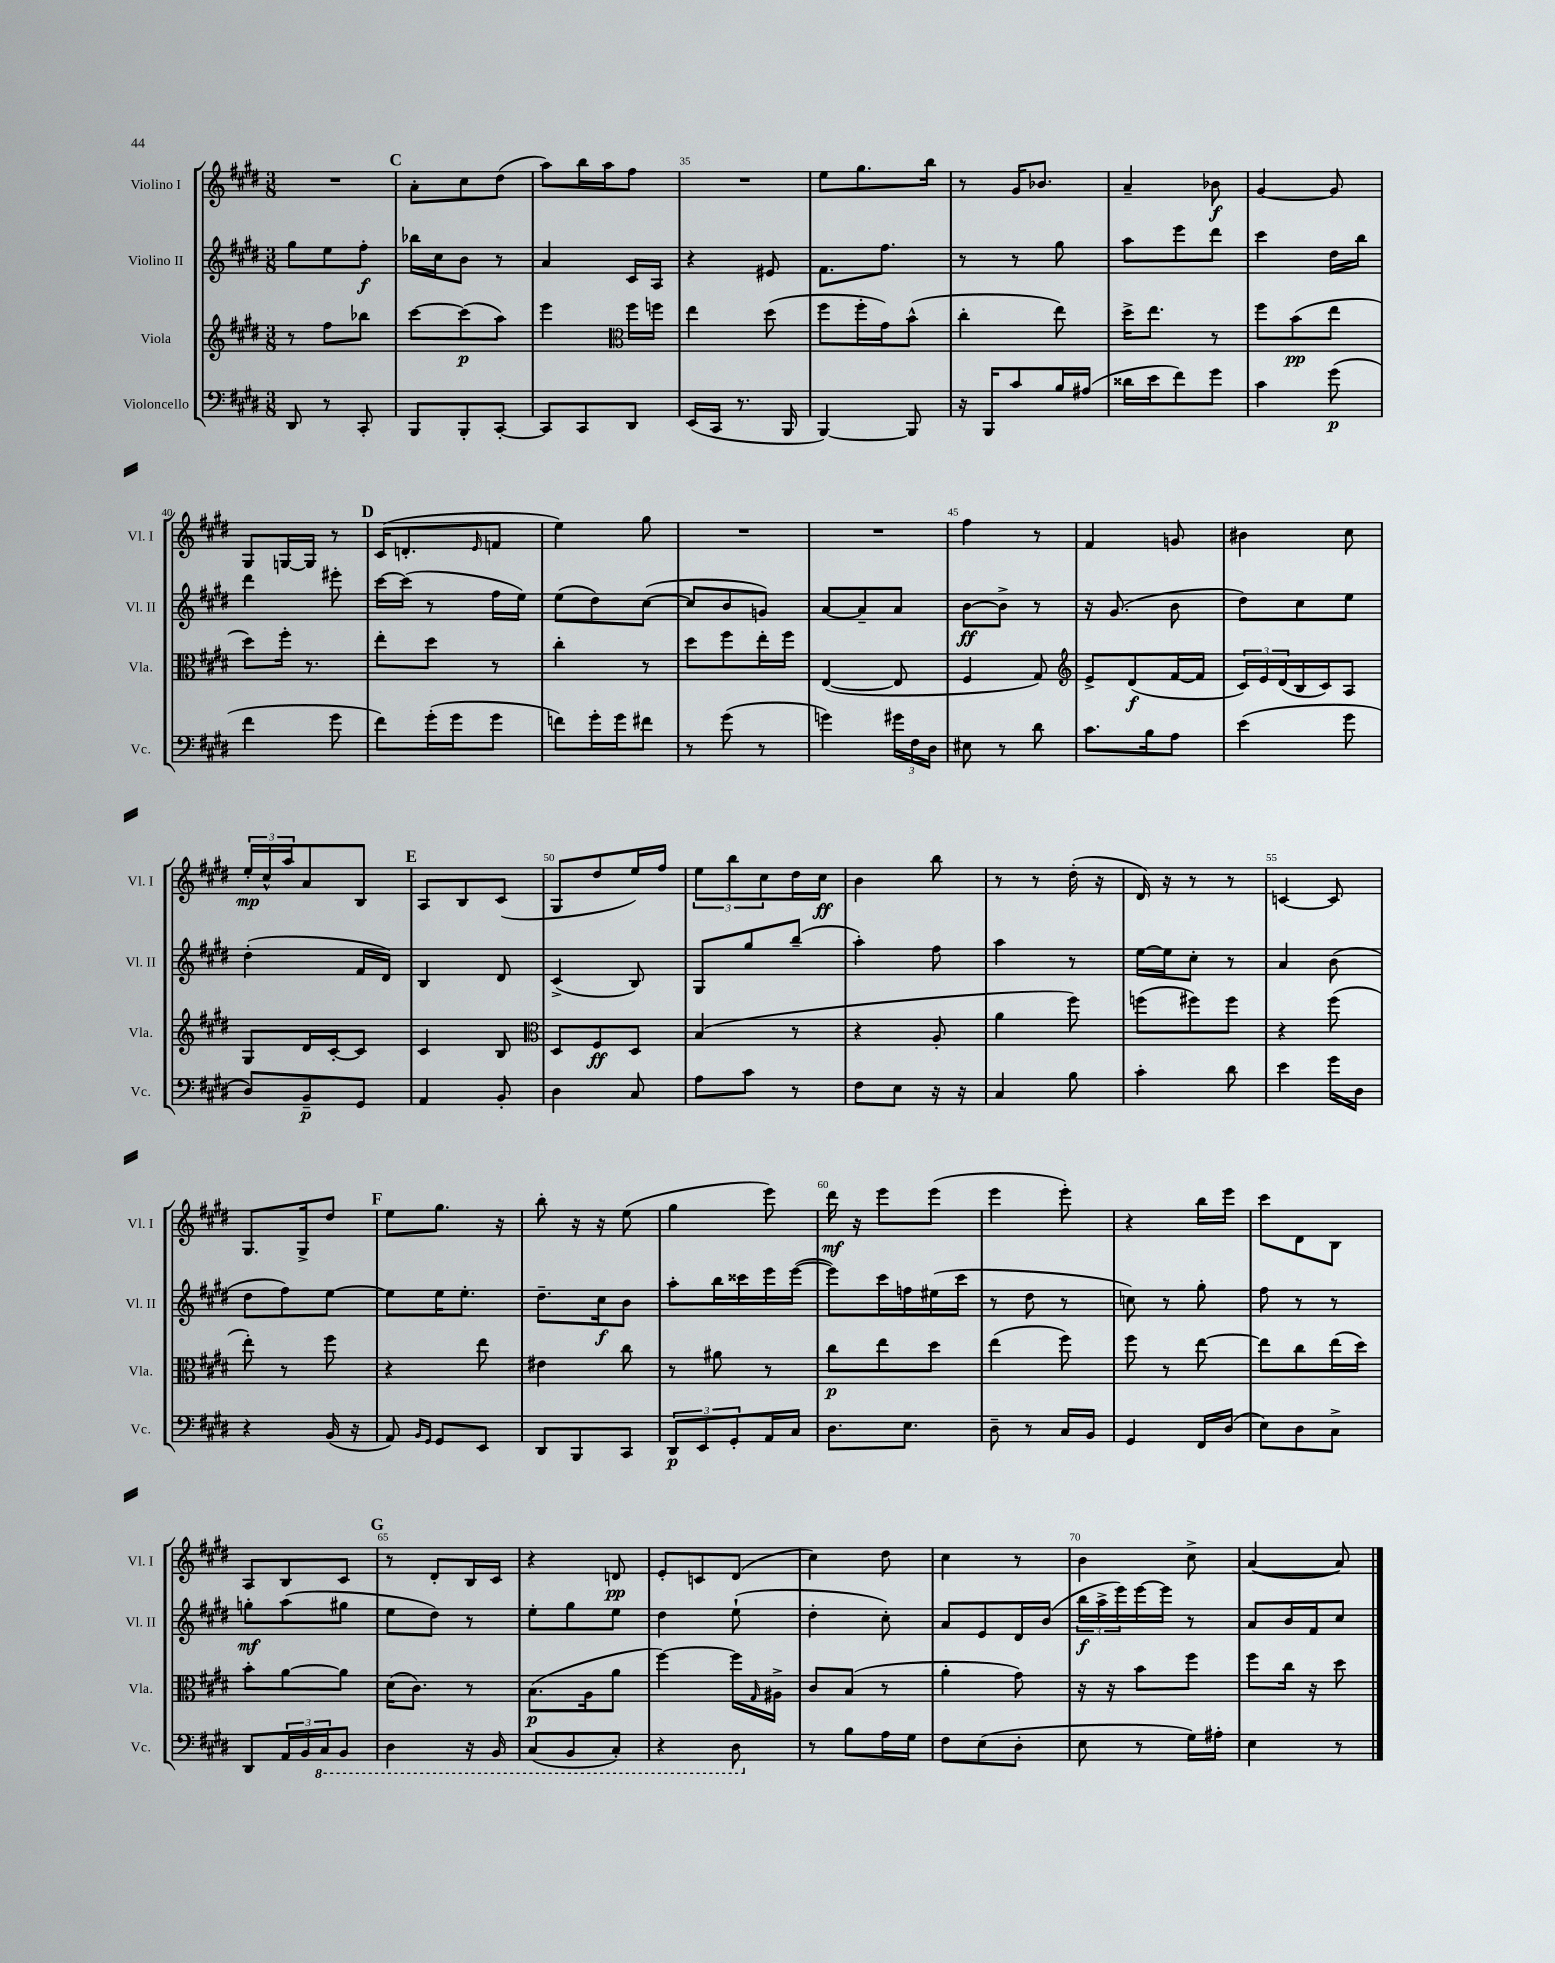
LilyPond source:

<<
\new StaffGroup <<
\new Staff = "s0" \with { instrumentName = "Violino I" shortInstrumentName = "Vl. I" } {
    \clef treble \key e \major \numericTimeSignature \time 3/8
    R4. |
    \mark \markup { \bold "C" } a'8-. cis''8 dis''8( |
    a''8) b''16 a''16 fis''8 |
    R4. |
    e''8 gis''8. b''16 |
    r8 gis'16 bes'8. |
    a'4-- bes'8\f |
    gis'4~ gis'8 |
    gis8 g16~ g16 r8 |
    \mark \markup { \bold "D" } cis'16( d'8.-. \grace { e'16 } f'8 |
    e''4) gis''8 |
    R4. |
    R4. |
    fis''4 r8 |
    fis'4 g'8 |
    bis'4 cis''8 |
    \tuplet 3/2 { e''16-.\mp cis''16-^ a''16 } a'8 b8 |
    \mark \markup { \bold "E" } a8 b8 cis'8( |
    gis8 dis''8 e''16) fis''16 |
    \tuplet 3/2 { e''8 b''8 cis''8 } dis''16 cis''16\ff |
    b'4 b''8 |
    r8 r8 dis''16-.( r16 |
    dis'16) r16 r8 r8 |
    c'4~ c'8 |
    gis8. gis16-> dis''8 |
    \mark \markup { \bold "F" } e''8 gis''8. r16 |
    b''8-. r16 r16 e''8( |
    gis''4 e'''8) |
    dis'''16\mf r16 e'''8 e'''8( |
    e'''4 e'''8-.) |
    r4 b''16 e'''16 |
    cis'''8 dis'8 b8 |
    a8 b8 cis'8 |
    \mark \markup { \bold "G" } r8 dis'8-. b16 cis'16 |
    r4 d'8\pp |
    e'8-. c'8 dis'8( |
    cis''4) dis''8 |
    cis''4 r8 |
    b'4 cis''8-> |
    a'4~( a'8) \bar "|." |
}
\new Staff = "s1" \with { instrumentName = "Violino II" shortInstrumentName = "Vl. II" } {
    \clef treble \key e \major \numericTimeSignature \time 3/8
    gis''8 e''8 fis''8-.\f |
    \mark \markup { \bold "C" } bes''16 cis''16 b'8 r8 |
    a'4 cis'16 a16 |
    r4 eis'8 |
    fis'8. fis''8. |
    r8 r8 gis''8 |
    a''8 e'''8 dis'''8 |
    cis'''4 dis''16 b''16 |
    dis'''4 eis'''8-. |
    \mark \markup { \bold "D" } cis'''16~ cis'''16( r8 fis''16 e''16) |
    e''8( dis''8) cis''8~( |
    cis''8 b'8 g'8) |
    a'8~ a'8-- a'8 |
    b'8~\ff b'8-> r8 |
    r16 gis'8.( b'8 |
    dis''8) cis''8 e''8 |
    dis''4-.( fis'16 dis'16) |
    \mark \markup { \bold "E" } b4 dis'8 |
    cis'4->( b8) |
    gis8 gis''8 b''8--( |
    a''4-.) fis''8 |
    a''4 r8 |
    e''16~ e''16 cis''8-. r8 |
    a'4 b'8( |
    dis''8 fis''8) e''8~ |
    \mark \markup { \bold "F" } e''8 e''16 e''8.-. |
    dis''8.-- cis''16\f b'8 |
    a''8-. b''16 cisis'''16 e'''16 e'''16~( |
    e'''8) cis'''16 f''16 eis''16( cis'''16 |
    r8 dis''8 r8 |
    c''8) r8 gis''8-. |
    fis''8 r8 r8 |
    g''8-.\mf a''8( gis''8 |
    \mark \markup { \bold "G" } e''8 dis''8) r8 |
    e''8-. gis''8 e''8 |
    dis''4 e''8-!( |
    dis''4-. cis''8-.) |
    a'8 e'8 dis'16 b'16( |
    \tuplet 3/2 { b''16\f a''16-> e'''16) } e'''16~ e'''16 r8 |
    a'8 b'16 fis'16 cis''8 \bar "|." |
}
\new Staff = "s2" \with { instrumentName = "Viola" shortInstrumentName = "Vla." } {
    \clef treble \key e \major \numericTimeSignature \time 3/8
    r8 fis''8 bes''8 |
    \mark \markup { \bold "C" } cis'''8~ cis'''8\p( a''8) |
    e'''4 \clef alto fis''16 f''16 |
    e''4 dis''8( |
    fis''8 fis''16-. gis'16) b'8-^( |
    cis''4-. e''8) |
    dis''16-> e''8. r8 |
    fis''8 b'8\pp( e''8 |
    dis''8) fis''16-. r8. |
    \mark \markup { \bold "D" } e''8-. dis''8 r8 |
    cis''4-. r8 |
    dis''8 fis''8 e''16-. fis''16 |
    e4~( e8 |
    fis4 gis8) |
    \clef treble e'8-> dis'8\f( fis'16~ fis'16 |
    \tuplet 3/2 { cis'16) e'16 dis'16( } b16 cis'16) a8 |
    gis8 dis'16 cis'16~-. cis'8 |
    \mark \markup { \bold "E" } cis'4 b8 |
    \clef alto dis8 fis8\ff dis8 |
    b4( r8 |
    r4 a8-. |
    a'4 fis''8) |
    f''8( fis''8) fis''8 |
    r4 fis''8( |
    e''8-.) r8 fis''8 |
    \mark \markup { \bold "F" } r4 e''8 |
    eis'4 cis''8 |
    r8 ais'8 r8 |
    cis''8\p e''8 dis''8 |
    e''4( fis''8) |
    fis''8 r8 e''8~ |
    e''8 cis''8 e''16( dis''16) |
    b'8-. a'8~ a'8 |
    \mark \markup { \bold "G" } dis'16( cis'8.) r8 |
    b8.\p( a16 a'8 |
    fis''4~) fis''16 \grace { gis16 } ais16-> |
    cis'8 b8( r8 |
    a'4-. gis'8) |
    r16 r16 b'8 fis''8 |
    fis''8 cis''16 r16 dis''8 \bar "|." |
}
\new Staff = "s3" \with { instrumentName = "Violoncello" shortInstrumentName = "Vc." } {
    \clef bass \key e \major \numericTimeSignature \time 3/8
    dis,8 r8 cis,8-. |
    \mark \markup { \bold "C" } b,,8 b,,8-. cis,8~-. |
    cis,8 cis,8 dis,8 |
    e,16( cis,16 r8. b,,16 |
    b,,4~) b,,8 |
    r16 b,,16 cis'8 b16 ais16( |
    disis'16 e'16 fis'8) gis'8 |
    cis'4 gis'8\p( |
    fis'4 gis'8 |
    \mark \markup { \bold "D" } fis'8) gis'16-.( gis'16 gis'8 |
    f'8) gis'16-. gis'16 fis'8 |
    r8 gis'8( r8 |
    g'4) \tuplet 3/2 { gis'16 fis16 dis16 } |
    eis8 r8 dis'8 |
    cis'8. b16 a8 |
    e'4( gis'8 |
    dis8) b,8--\p gis,8 |
    \mark \markup { \bold "E" } a,4 b,8-. |
    dis4 cis8 |
    a8 cis'8 r8 |
    fis8 e8 r16 r16 |
    cis4 b8 |
    cis'4-. dis'8 |
    e'4 gis'16 dis16 |
    r4 b,16( r16 |
    \mark \markup { \bold "F" } a,8) \grace { b,16 gis,16 } gis,8 e,8 |
    dis,8 b,,8 cis,8 |
    \tuplet 3/2 { dis,8\p e,8 gis,8-. } a,16 cis16 |
    dis8. e8. |
    dis8-- r8 cis16 b,16 |
    gis,4 fis,16 dis16( |
    e8) dis8 cis8-> |
    dis,8 \tuplet 3/2 { a,16 b,16 \ottava #-1 cis,16 } b,,8 |
    \mark \markup { \bold "G" } dis,4 r16 b,,16 |
    cis,8( b,,8 cis,8-.) |
    r4 dis,8 \ottava #0 |
    r8 b8 a16 gis16 |
    fis8 e8( dis8-. |
    e8 r8 gis16) ais16-. |
    e4 r8 \bar "|." |
}
>>
>>
\layout { \context { \Score currentBarNumber = #32 \override BarNumber.break-visibility = ##(#f #t #t) barNumberVisibility = #(every-nth-bar-number-visible 5) } }
